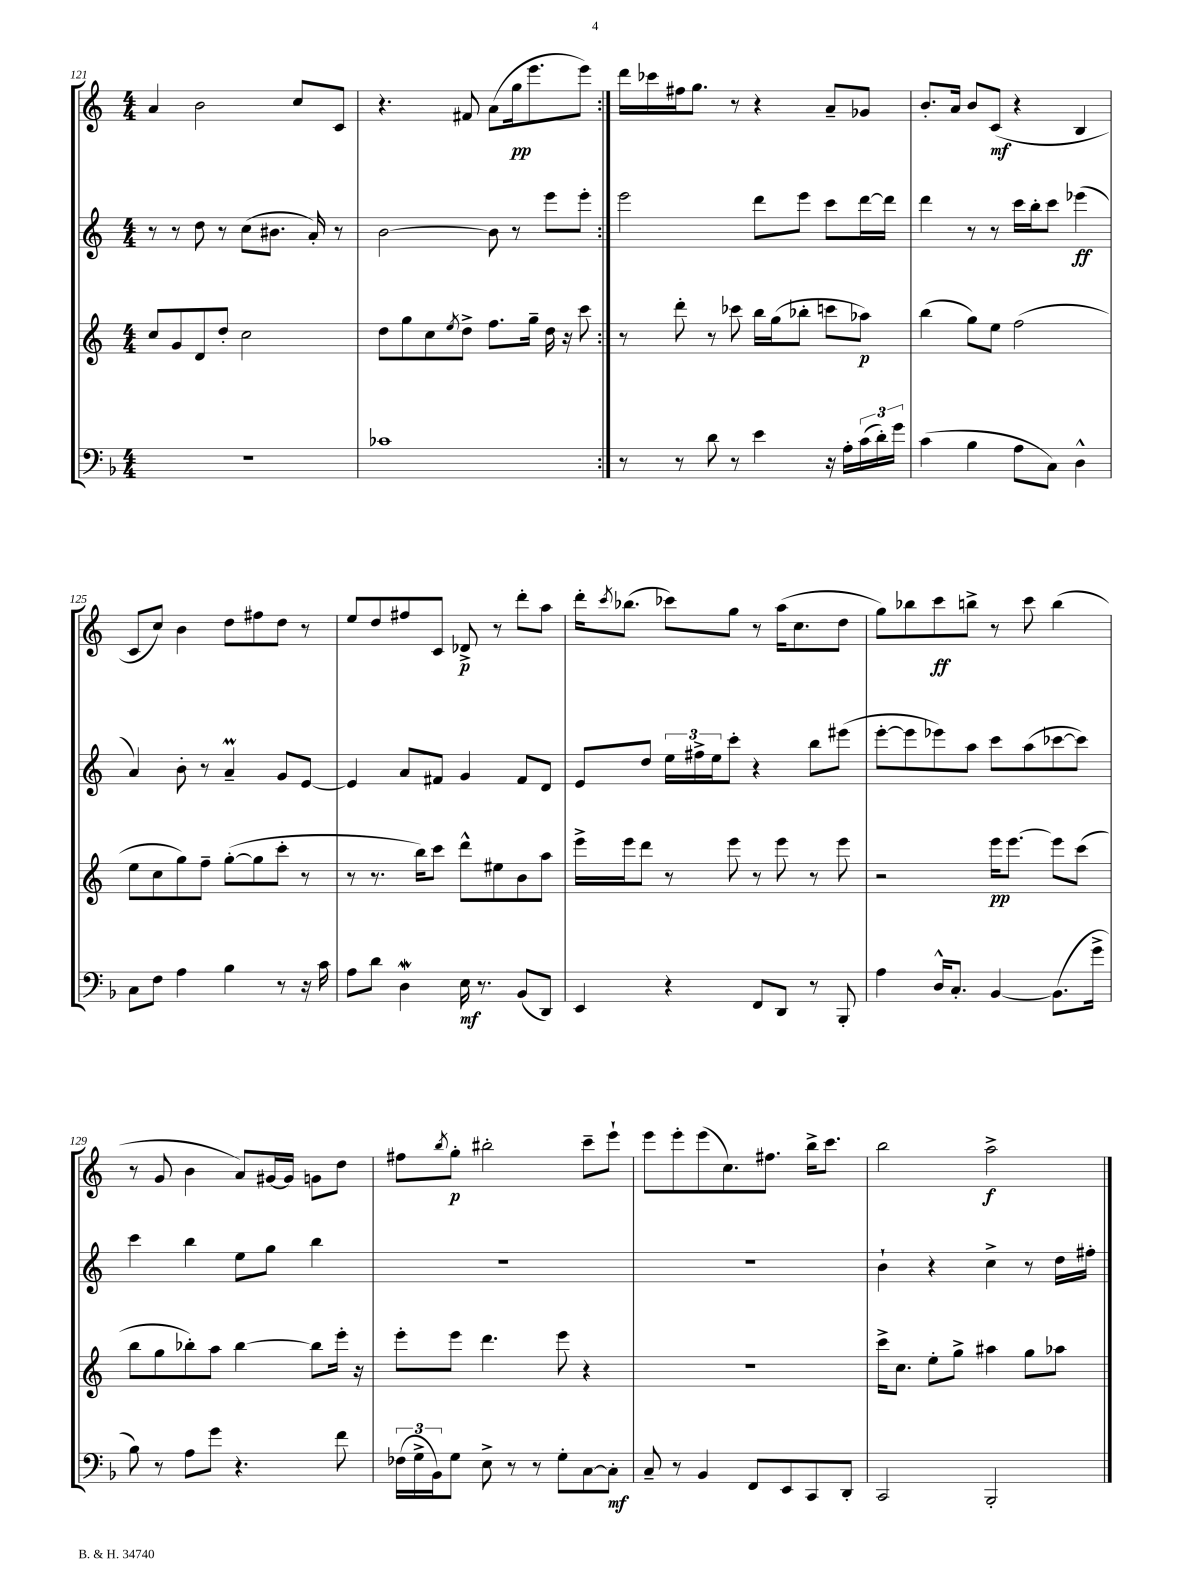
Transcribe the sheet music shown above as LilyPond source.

<<
\new StaffGroup <<
\new Staff = "s0" {
    \clef treble \key c \major \numericTimeSignature \time 4/4
    \repeat volta 2 { a'4 b'2 c''8 c'8 |
    r4. fis'8 a'8( g''16\pp e'''8. e'''8) | }
    d'''16 ces'''16 fis''16 g''8. r8 r4 a'8-- ges'8 |
    b'8.-. a'16 b'8 c'8\mf( r4 b4 |
    c'8 c''8) b'4 d''8 fis''8 d''8 r8 |
    e''8 d''8 fis''8 c'8 des'8->\p r8 d'''8-. a''8 |
    d'''16-. \acciaccatura { c'''8 } bes''8.( ces'''8) g''8 r8 a''16( c''8. d''8 |
    g''8) bes''8 c'''8\ff b''8-> r8 c'''8 b''4( |
    r8 g'8 b'4 a'8) gis'16~ gis'16 g'8 d''8 |
    fis''8 \acciaccatura { b''8 } g''8-.\p bis''2-. c'''8-- e'''8-! |
    e'''8 e'''8-. e'''8( c''8.) fis''8. b''16-> c'''8. |
    b''2 a''2->\f \bar "|." |
}
\new Staff = "s1" {
    \clef treble \key c \major \numericTimeSignature \time 4/4
    \repeat volta 2 { r8 r8 d''8 r8 c''8( bis'8. a'16-.) r8 |
    b'2~ b'8 r8 e'''8 e'''8-. | }
    e'''2 d'''8 e'''8 c'''8 d'''16~ d'''16 |
    d'''4 r8 r8 c'''16 b''16-. c'''8 ees'''4\ff( |
    a'4) b'8-. r8 a'4--\prall g'8 e'8~ |
    e'4 a'8 fis'8 g'4 fis'8 d'8 |
    e'8 d''8 \tuplet 3/2 { e''16 fis''16-> e''16 } c'''8-. r4 b''8 eis'''8( |
    e'''8~-. e'''8 ees'''8) a''8 c'''8 a''8( ces'''8~ ces'''8) |
    c'''4 b''4 e''8 g''8 b''4 |
    R1 |
    R1 |
    b'4-! r4 c''4-> r8 d''16 fis''16-. \bar "|." |
}
\new Staff = "s2" {
    \clef treble \key c \major \numericTimeSignature \time 4/4
    \repeat volta 2 { c''8 g'8 d'8 d''8-. c''2 |
    d''8 g''8 c''8 \acciaccatura { e''8 } d''8-> f''8. g''16-- d''16 r16 c'''8 | }
    r8 d'''8-. r8 ces'''8 b''16 g''16( bes''8-. c'''8 aes''8\p) |
    b''4( g''8) e''8 f''2( |
    e''8 c''8 g''8) f''8-- g''8~-.( g''8 c'''8-. r8 |
    r8 r8. b''16) c'''8 d'''8-^ eis''8 b'8 a''8 |
    e'''16-> e'''16 d'''8 r8 e'''8 r8 e'''8 r8 e'''8 |
    r2 e'''16\pp e'''8.~ e'''8 c'''8( |
    b''8 g''8 bes''8-.) a''8 bes''4~ bes''8 e'''16-. r16 |
    e'''8-. e'''8 d'''4. e'''8 r4 |
    R1 |
    c'''16-> c''8. e''8-. g''8-> ais''4 g''8 aes''8 \bar "|." |
}
\new Staff = "s3" {
    \clef bass \key f \major \numericTimeSignature \time 4/4
    \repeat volta 2 { R1 |
    ces'1 | }
    r8 r8 d'8 r8 e'4 r16 a16-. \tuplet 3/2 { c'16( d'16-.) g'16 } |
    c'4( bes4 a8 c8) d4-^ |
    c8 f8 a4 bes4 r8 r16 c'16 |
    a8 d'8 d4\mordent e16\mf r8. bes,8( d,8) |
    e,4 r4 f,8 d,8 r8 bes,,8-. |
    a4 d16-^ c8.-. bes,4~ bes,8.( g'16-> |
    bes8) r8 a8 g'8 r4. f'8 |
    \tuplet 3/2 { fes16( g16-> bes,16) } g8 e8-> r8 r8 g8-. c8~ c8-.\mf |
    c8-- r8 bes,4 f,8 e,8 c,8 d,8-. |
    c,2 bes,,2-. \bar "|." |
}
>>
>>
\layout { \context { \Score currentBarNumber = #121 } }
